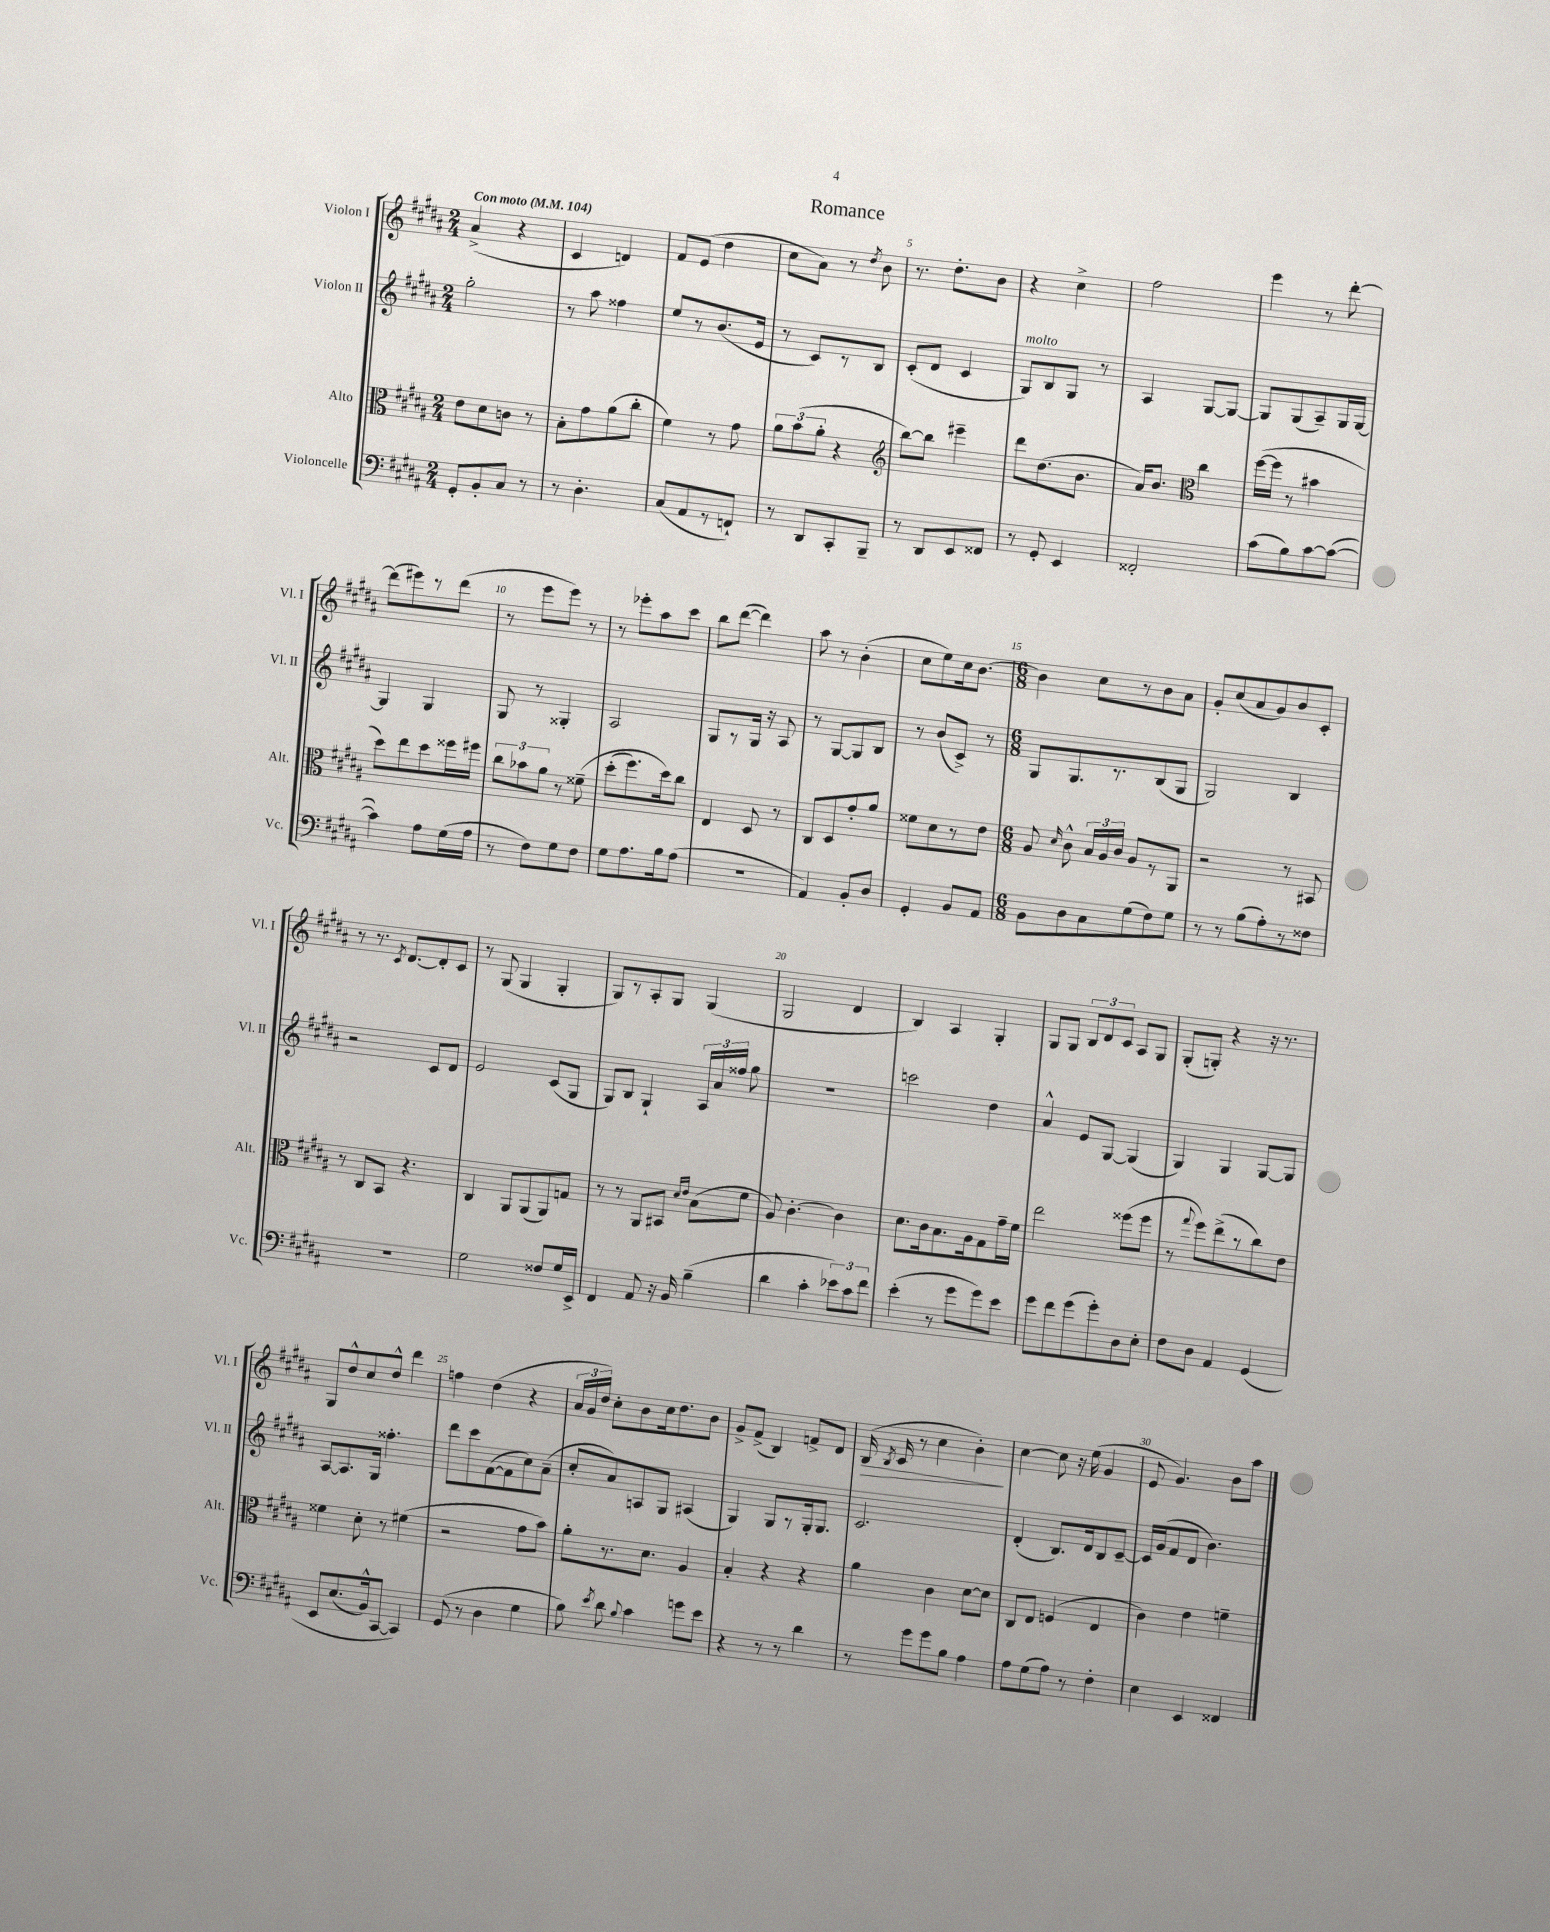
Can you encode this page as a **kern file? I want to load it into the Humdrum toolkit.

**kern	**kern	**kern	**kern	**dynam
*part4	*part3	*part2	*part1	*part1
*staff4	*staff3	*staff2	*staff1	*staff1
*I"Violoncelle	*I"Alto	*I"Violon II	*I"Violon I	*
*I'Vc.	*I'Alt.	*I'Vl. II	*I'Vl. I	*
*clefF4	*clefC3	*clefG2	*clefG2	*
*k[f#c#g#d#a#]	*k[f#c#g#d#a#]	*k[f#c#g#d#a#]	*k[f#c#g#d#a#]	*
*M2/4	*M2/4	*M2/4	*M2/4	*
*MM104	*MM104	*MM104	*MM104	*
=1	=1	=1	=1	=1
!	!	!	!LO:TX:a:B:t=Con moto	!
8GG#'/L	8e\L	2gg#'\	(4a#^/	.
8BB'/	8d#\	.	.	.
8C#/J	8cn\J	.	4r	.
8r	8r	.	.	.
=2	=2	=2	=2	=2
8r	8B'\L	8r	4c#/	.
4.D#'\	8g#\	8aa#\	.	.
.	(8a#\	4ff##X\	4dn/)	.
.	8cc#'\J	.	.	.
=3	=3	=3	=3	=3
(8C#/L	4f#\)	8ee/L	8f#/L	.
8AA#/	.	8r	(8e/J	.
8r	8r	(8.b/	4dd#\	.
8FFn`/J)	8g#\	.	.	.
.	.	16e/Jk	.	.
=4	=4	=4	=4	=4
8r	12a#\L	8r	8cc#\L	.
.	(12b\	.	.	.
8DD#/L	.	8c#/L)	8a#\J)	.
.	12a#'\J	.	.	.
8CC#'/	4r	8r	8r	.
.	.	.	8qdd#/	.
8BBB~/J	.	8B/J	8b\	.
=5	=5	=5	=5	=5
*	*clefG2	*	*	*
8r	[8bb\L)	(8c#'/L	8.r	.
8DD#/L	8bb\J]	8d#/J	.	.
.	.	.	8.dd#'\L	.
8EE/	4eee#X~\	4c#/	.	.
8FF##X/J	.	.	8b\J	.
=6	=6	=6	=6	=6
!	!	!LO:TX:a:i:t=molto	!	!
8r	8ddd#\L	8G#/L)	4r	.
8GG#'/	(8.dd#\	8B/	.	.
4EE/	.	8G#/J	4cc#^\	.
.	8.b\J	.	.	.
.	.	8r	.	.
=7	=7	=7	=7	=7
2FF##X'/	16a#/KL)	4A#/	2ff#\	.
.	8.b/J	.	.	.
*	*clefC3	*	*	*
.	4cc#\	[8G#/L	.	.
.	.	8G#/J_	.	.
=8	=8	=8	=8	=8
(8c#\L	([16ff#\LL	8G#/L]	4eee\	.
.	16ff#\JJ]	.	.	.
8B\)	8r	(8G#/	.	.
[8c#\	4b#X\	8A#~/)	8r	.
(8c#\J_	.	16G#/L	[8ddd#'\	.
.	.	[16G#/JJ	.	.
!!LO:LB:g=z
=9	=9	=9	=9	=9
4c#\])	8dd#\L)	4G#/]	(8ddd#\L]	.
.	8ee\	.	8eee#X\)	.
8A#\L	8dd#\	4G#/	8r	.
(16G#\L	16ff##X\L	.	(8ddd#\J	.
16A#\JJ	16ff#X\JJ	.	.	.
=10	=10	=10	=10	=10
8r	12cc#\L	8G#/	8r	.
.	12b-X\	.	.	.
8F#\L)	.	8r	8eee\L	.
.	12a#\J	.	.	.
8G#\	8r	4G##X'/	8eee\J)	.
8F#\J	(8f##X~\	.	8r	.
=11	=11	=11	=11	=11
8G#\L	(8dd#'\L	2A#/	8r	.
8.A#\	8.ff#\)	.	8eee-X'\L	.
.	.	.	8aa#\	.
16B\k	16dd#\k)	.	.	.
(8A#\J	8cc#\J	.	8ccc#\J	.
=12	=12	=12	=12	=12
2r	4E/	8G#/L	8bb\L	.
.	.	8r	([8ddd#\J	.
.	8D#/	16G#/Jk	4ddd#\])	.
.	.	16r	.	.
.	8r	8A#/	.	.
=13	=13	=13	=13	=13
4AA#/)	8C#/L	8r	8aa#\	.
.	8D#/	[8G#/L	8r	.
8BB'/L	8g#'/	8G#/]	(4b'\	.
8D#/J	8a#/J	8B/J	.	.
=14	=14	=14	=14	=14
4GG#'/	8f##X\L	8r	8cc#\L	.
.	8d#\	(8b/L	8ee\)	.
8BB/L	8r	8c#^/J)	16cc#\k	.
.	.	.	[8.b\J	.
8AA#/J	8e\J	8r	.	.
=15	=15	=15	=15	=15
*M6/8	*M6/8	*M6/8	*M6/8	*
8BB\L	8A#/	8G#/L	4b\]	.
.	16qqd#/	.	.	.
8D#\	8c#^^\	8.G#/	.	.
8C#\	24B/LL	.	8cc#\L	.
.	24A#/	.	.	.
.	.	8.r	.	.
.	24c#/JJ	.	.	.
(8G#\	8A#/L	.	8r	.
8F#\)	8r	(8B/	8b\	.
8G#\J	8AA#/J	8G#/J	8a#\J	.
=16	=16	=16	=16	=16
8r	2r	2G#/)	8g#'/L	.
8r	.	.	(8cc#/	.
(8B\L	.	.	8a#/	.
8A#'\)	.	.	8g#/)	.
8r	8r	4B/	8b/	.
8F##X\J	8BB#X/	.	8c#'/J	.
!!LO:LB:g=z
=17	=17	=17	=17	=17
2.r	8r	2r	8r	.
.	8C#/L	.	8.r	.
.	8BB/J	.	.	.
.	.	.	8qc#/	.
.	.	.	[8.d#/L	.
.	4.r	.	.	.
.	.	8c#/L	8d#'/]	.
.	.	8d#/J	8c#/J	.
=18	=18	=18	=18	=18
2G#\	4C#/	2e/	8r	.
.	.	.	(8G#/	.
.	8AA#/L	.	4G#/	.
.	(8AA#/	.	.	.
8F##X/L	8AA#/)	(8c#/L	4G#'/	.
16G#/L	8Gn/J	8G#/J	.	.
16EE^/JJ	.	.	.	.
=19	=19	=19	=19	=19
4FF#/	8r	8G#/L)	8G#/L)	.
.	8r	8B/J	8r	.
8AA#/	8AA#/L	4G#`/	8A#'/	.
16r	8BB#X/J	.	8G#/J	.
16BB/	.	.	.	.
.	16qqd#/LL	.	.	.
.	16qqe/JJ	.	.	.
(4B~\	(8B\L	24A#/LL	(4G#/	.
.	.	24a#/	.	.
.	.	24ff##X/JJ	.	.
.	8f#\J	8gg#\	.	.
=20	=20	=20	=20	=20
4d#\	8A#/)	2.r	2G#/	.
.	[4.c#'\	.	.	.
4c#'\	.	.	.	.
12e-X\L)	4c#\]	.	4d#/	.
12c#\	.	.	.	.
12f#\J	.	.	.	.
=21	=21	=21	=21	=21
(4e'\	8.d#\L	2cccn\	4B/)	.
.	16c#\k	.	.	.
8r	8.B\	.	4A#/	.
8g#\L	.	.	.	.
.	16A#\k	.	.	.
8g#\)	8G#\	4dd#\	4G#'/	.
8e\J	16g#~\L	.	.	.
.	16f#\JJ	.	.	.
=22	=22	=22	=22	=22
8g#\L	2ee\	4a#^^/	8G#/L	.
8f#\	.	.	8G#/J	.
(8g#\	.	8e/L	12B/L	.
.	.	.	12d#/	.
8g#'\)	.	[8G#/J	.	.
.	.	.	12c#/J	.
8D#\	(8ff##X\L	(4G#/]	8A#/L	.
8E'\J	8ff##\J	.	8G#/J	.
=23	=23	=23	=23	=23
8F#\L	8r	4G#/)	(8G#'/L	.
.	8qqgg#/	.	.	.
8D#\J	8ff#\L)	.	8Gn'/J)	.
4AA#/	(8ee^\	4G#/	4r	.
.	8r	.	.	.
(4GG#/	8cc#\)	[8G#/L	16r	.
.	.	.	8.r	.
.	8e\J	8G#/J]	.	.
!!LO:LB:g=z
=24	=24	=24	=24	=24
8EE/L	4f##X\	[8A#/L	8G#/L	.
(8.E/	.	8.A#/]	8dd#^^/	.
.	8d#'\	.	8cc#/	.
16BB^^/k)	.	16G#/Jk	.	.
[8CC#/J	8r	4.ff##X'\	8dd#^^/J	.
4CC#/])	(4f#X\	.	4ddd#\	.
=25	=25	=25	=25	=25
(8GG#/	2r	8ddd#\L	4ffn\	.
8r	.	8ccc#\	.	.
4D#\	.	([8f#\	(4dd#\	.
.	.	8f#\]	.	.
4G#\	8g#\L	8cc#\)	4r	.
.	8b\J)	(8a#~\J	.	.
=26	=26	=26	=26	=26
8B\)	8a#'\L	8cc#'/L	24a#/LL	.
.	.	.	24g#/	.
.	.	.	24dd#/JJ)	.
8qe/	.	.	.	.
8d#\	8.r	8a#/)	8cc#'\L	.
8qqB/	.	.	.	.
4c#\	.	8An/	8b\	.
.	8.d#\J	.	.	.
.	.	8G#/J	16cc#\k	.
.	.	.	8.dd#\	.
8gn\L	4A#/	(4A#X/	.	.
8e\J	.	.	8b\J	.
=27	=27	=27	=27	=27
4r	4B'/	4G#/)	8g#^/L	.
.	.	.	(8f#^/J	.
8r	4r	8G#/L	4B/)	.
8r	.	8r	.	.
4d#\	4r	16G#'/k	8fn^/L	.
.	.	8.G#/J	.	.
.	.	.	8d#/J	.
=28	=28	=28	=28	=28
!	!	!	!	!LO:HP:b
8r	4a#\	2.c#/	(16B/	>
.	.	.	8qB/	.
.	.	.	16c#/	.
8g#\L	.	.	8r	.
8g#\	4c#\	.	4cc#\	.
8B\J	.	.	.	.
4A#\	[8d#\L	.	4b'\)	.
.	8d#\J]	.	.	.
.	.	.	.	]
=29	=29	=29	=29	=29
8A#\L	8C#/L	(4d#'/	[4cc#\	.
(8G#\	8E/J	.	.	.
8A#\J)	(4Fn/	8.B/L)	8cc#\]	.
8r	.	.	16r	.
.	.	16d#/k	(16ee\	.
4F#'\	4E/	8B/	4g#/	.
.	.	[8c#~/J	.	.
=30	=30	=30	=30	=30
4E\	4c#\)	16c#/LL]	8e/	.
.	.	(16g#/J	.	.
.	.	8f#/	4.g#/)	.
4EE/	4e\	8d#/J	.	.
.	.	4.b\)	.	.
4FF##X/	4fn~\	.	8b\L	.
.	.	.	8aa#\J	.
==	==	==	==	==
*-	*-	*-	*-	*-
